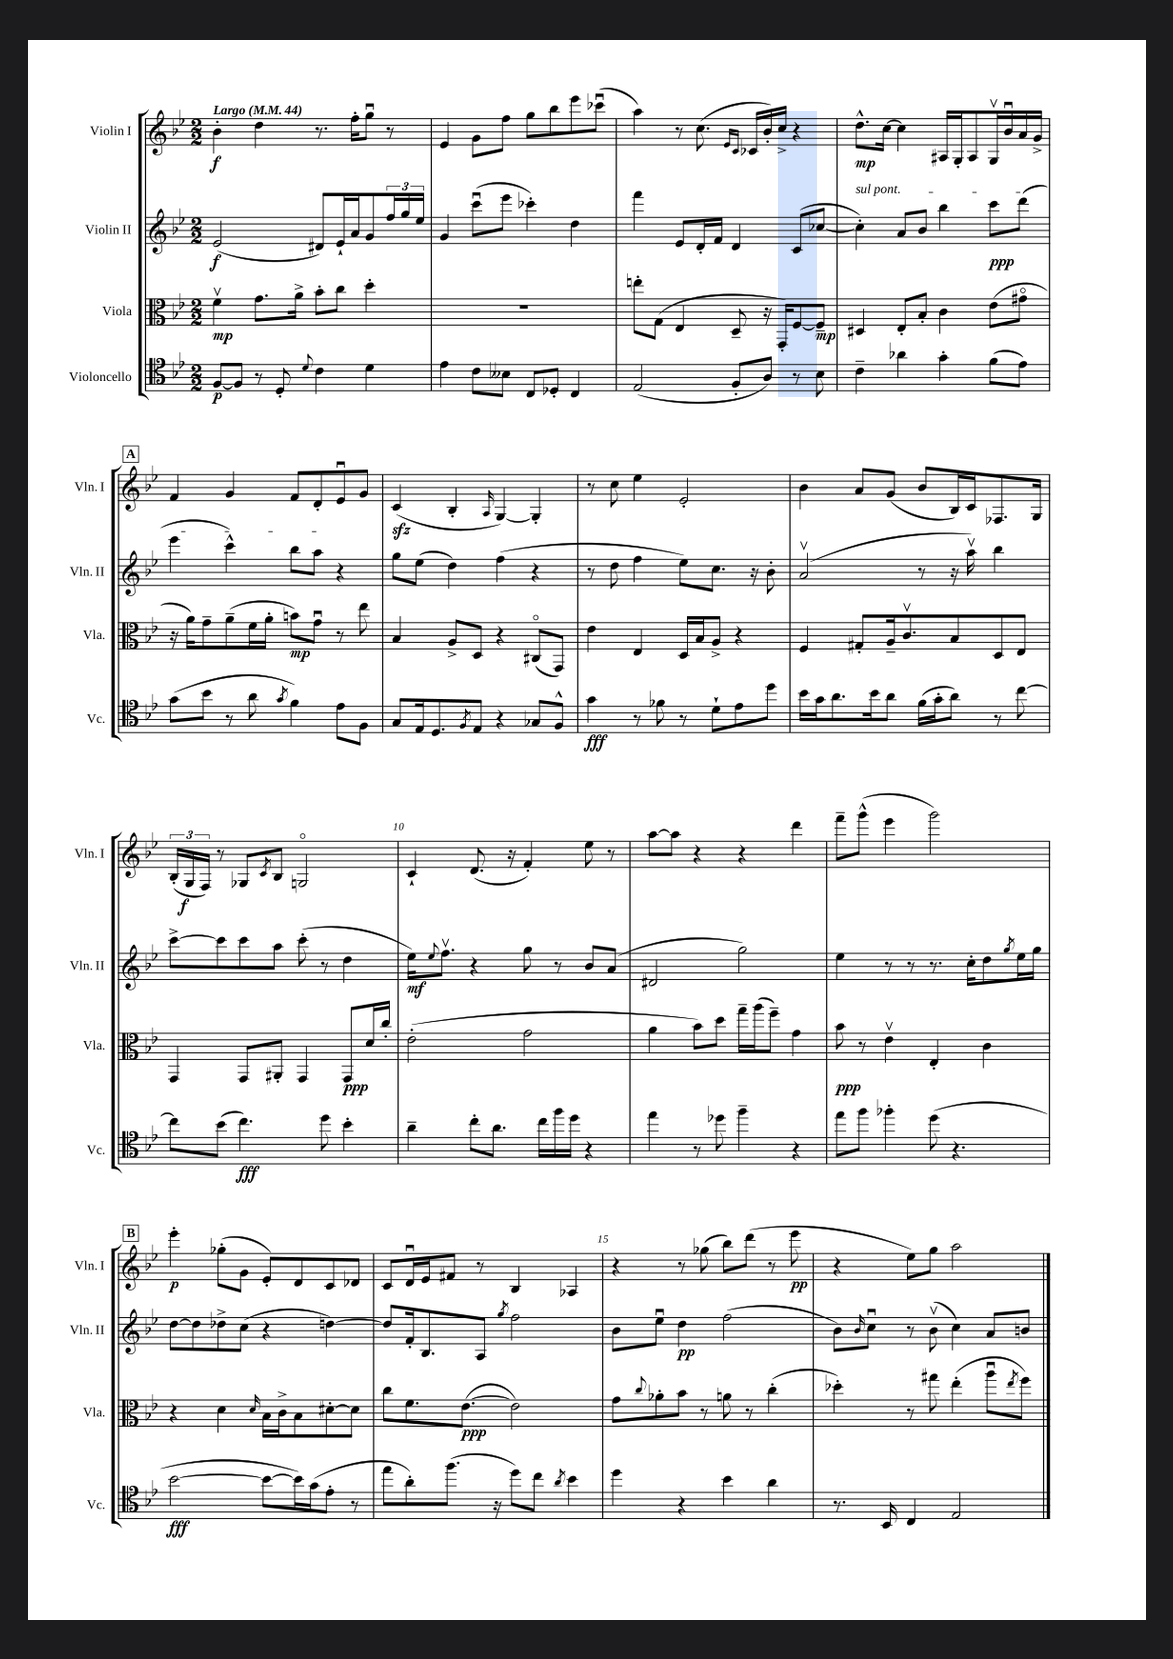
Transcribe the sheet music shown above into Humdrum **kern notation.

**kern	**kern	**kern	**kern
*staff4	*staff3	*staff2	*staff1
*clefC4	*clefC3	*clefG2	*clefG2
*k[b-e-]	*k[b-e-]	*k[b-e-]	*k[b-e-]
*M2/2	*M2/2	*M2/2	*M2/2
*MM44	*MM44	*MM44	*MM44
[8F	4fv	(2e-	4b-'
8F]	.	.	.
8r	8.g	.	4dd
8D'	.	.	.
.	16a^	.	.
8qqd	.	.	.
4c	8b-'	8d#)	8.r
.	8cc	16e-`	.
.	.	16a	16ff'
4d	4dd'	8g	8ggu
.	.	24ff	8r
.	.	24gg	.
.	.	24ee-	.
=	=	=	=
4e-	1r	4g	4e-
8c	.	(8cccu	8g
8B--	.	8eee-	8ff
8C	.	4ccc-')	8gg
8D-'	.	.	8bb-
4C	.	4dd	8eee-
.	.	.	(8ccc-u
=	=	=	=
(2E-	8ee'	4fff	4aa)
.	(8G	.	.
.	4E-	8e-	8r
.	.	16d'	(8.cc
.	.	16f	.
8F'	8D~	4d	.
.	.	.	16qqe-
.	.	.	16qqc
.	.	.	16c-
8A)	16r	.	16b-')
.	16GG')	.	16cc^
8r	[8F	(8c	4r
8B-	8F~]	[8cc-	.
=	=	=	=
4c~	4D#	4cc-'])	8.dd^^
.	.	.	[16cc
4a-	8E-'	8a	4cc]
.	8B-'	8b-	.
4g'	4c	4bb-	16A#
.	.	.	16G'
.	.	.	8A#
(8f	(8e-	8ccc	16Gv
.	.	.	16b-u
8e-)	8g#o	(8ddd	16a
.	.	.	16g^
=	=	=	=
(8g	16r	4eee-	4f
.	16a)	.	.
8b-	8g~	.	.
8r	(8a~	4ccc^^)	4g
8a	16f	.	.
.	16a'	.	.
8qg	.	.	.
4f)	8b)	8bb-	8f
.	8gu	8aa	8d'
8e-	8r	4r	8e-u
8F	8ee-	.	8g
=	=	=	=
8G	4B-	8gg	(4c
16E-	.	(8ee-	.
8.D	.	.	.
.	8A^	4dd)	4B-'
8qF	.	.	.
8E-	8D	.	.
.	.	.	16qqA
4r	4r	(4ff	[4G)
8G-	(8C#o	4r	4G']
8F^^	8GG)	.	.
=	=	=	=
4g	4e-	8r	8r
.	.	8dd	8cc
8r	4E-	4ff	4ee-
8f-	.	.	.
8r	16D	8ee-)	2e-'
.	16B-	.	.
8d`	8A^	8.cc	.
8e-	4r	.	.
.	.	16r	.
8dd	.	8b-'	.
=	=	=	=
16b-	4F	(2av	4b-
16g	.	.	.
8.a	.	.	.
.	8G#'	.	8a
16b-	.	.	.
8a	16A~	.	(8g
.	8.cv	.	.
(16f	.	8r	8b-
16g'	.	.	.
8a)	8B-	16r	16B-)
.	.	16aav)	16c
8r	8D	4bb-	8.F-
[8cc	8E-	.	.
.	.	.	16G
=	=	=	=
8cc]	4GG	[8ccc^	(24B-'
.	.	.	24G
.	.	.	24F)
(8b-	.	8ccc]	8r
4.cc)	8GG	8ccc	8G-
.	.	.	8qc
.	8AA#'	8aa	8B-
.	4GG	(8ccc'	2Go
8dd	.	8r	.
4b-'	8GG	4dd	.
.	16d	.	.
.	16cc'	.	.
=	=	=	=
4a~	(2e-'	16ee-)	4c`
.	.	8qqee-	.
.	.	8.ffv	.
8cc'	.	4r	(8.d
8.a	.	.	.
.	.	.	16r
.	2g	8gg	4f')
16cc	.	.	.
16ff	.	8r	.
16dd	.	.	.
4r	.	8b-	8ee-
.	.	(8a	8r
=	=	=	=
4ee-	4a	2d#	[8aa
.	.	.	8aa]
8r	8b-)	.	4r
8dd-	8dd	.	.
4ff~	16gg~	2gg)	4r
.	(16aa	.	.
.	8ff~)	.	.
4r	4g	.	4ddd
=	=	=	=
8ee-	8b-	4ee-	8fff~
8ff	8r	.	(8ggg^^
4ff-'	4e-v	8r	4eee-
.	.	8r	.
(8dd	4E-'	8.r	2ggg)
4.r	.	.	.
.	.	16cc'	.
.	4c	8dd	.
.	.	8qgg	.
.	.	16ee-	.
.	.	16gg	.
=	=	=	=
[2b-	4r	[8dd	4eee-'
.	.	8dd]	.
.	4d	8dd-^	(8gg-'
.	.	(8cc	8g
.	16qqd	.	.
8b-_	16B-	4r	8e-')
.	16c^	.	.
16b-])	8B-	.	8d
(16g	.	.	.
8e-'	[8d#'	[4dd)	8c
8r	8d#]	.	8d-
=	=	=	=
8ee-	8cc	8dd]	8c
8a')	8.f	16f'	16du
.	.	8.B-	16e-
(8.ff	.	.	8f#
.	([8.e-	.	.
.	.	8A	8r
16r	.	.	.
.	.	8qgg	.
8dd)	2e-])	2ff	4B-
8cc	.	.	.
8qa	.	.	.
4b-	.	.	4A-
=	=	=	=
4dd	8g	8b-	4r
.	8qqcc	.	.
.	8a-'	8ee-u	.
4r	8b-	4dd	8r
.	8r	.	(8gg-
4b-	8a	(2ff	8bb-)
.	8r	.	(8ddd
4a	(4cc'	.	8r
.	.	.	8eee-
=	=	=	=
8.r	4dd-')	8b-)	4r
.	.	16qqb-	.
.	.	8ccu	.
16BB-	.	.	.
4C	8r	8r	8ee-)
.	8gg#	(8b-v	8gg
2E-	(4ee-'	4cc)	2aa
.	8aau	8a	.
.	8qee-	.	.
.	8ff)	8b	.
==	==	==	==
*-	*-	*-	*-
